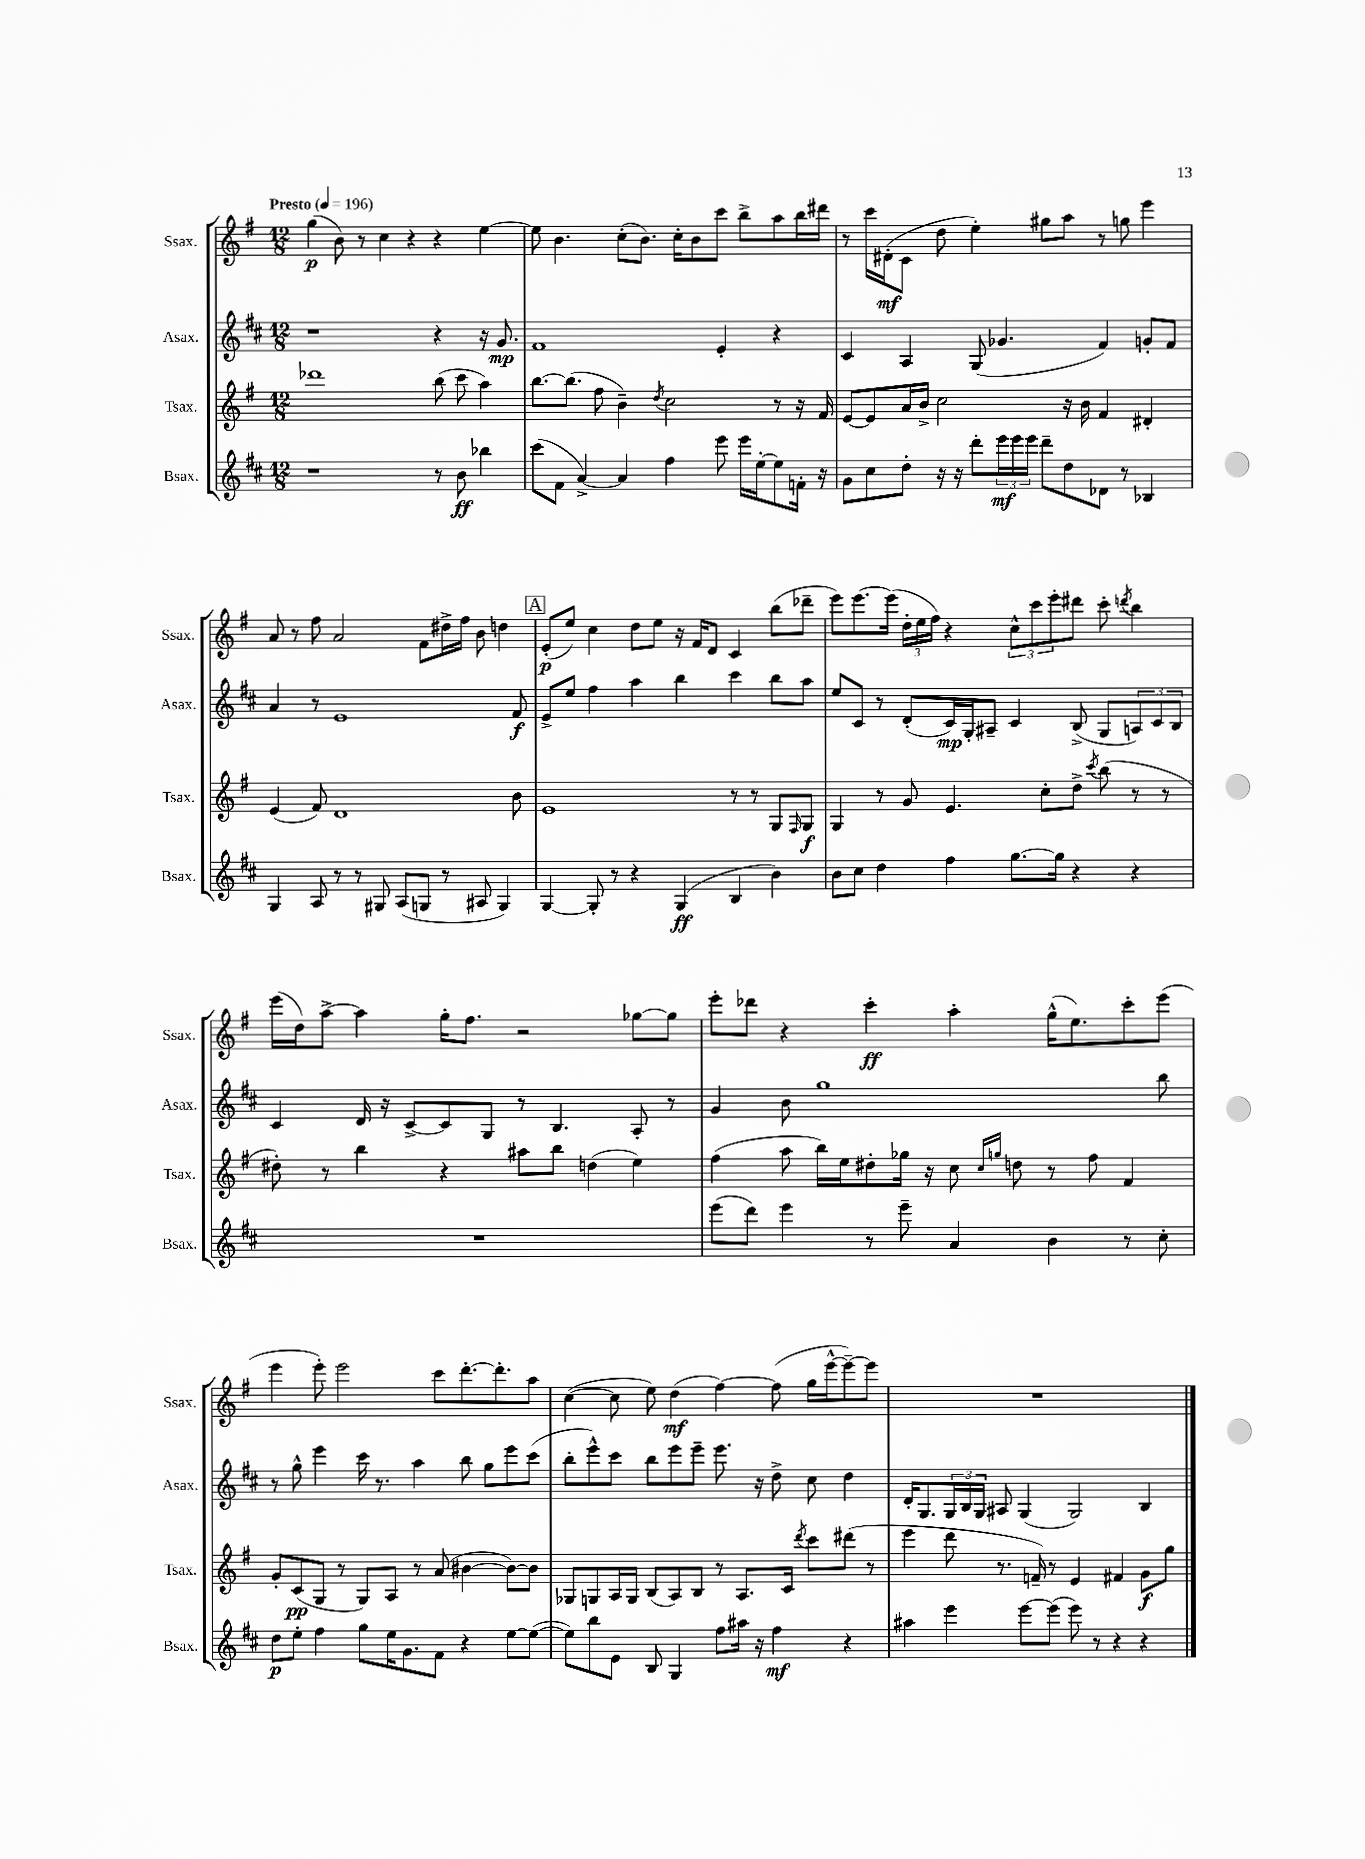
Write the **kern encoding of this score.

**kern	**kern	**kern	**kern
*staff4	*staff3	*staff2	*staff1
*clefG2	*clefG2	*clefG2	*clefG2
*k[f#c#]	*k[f#]	*k[f#c#]	*k[f#]
*M12/8	*M12/8	*M12/8	*M12/8
*MM196	*MM196	*MM196	*MM196
1r	1ddd-	1r	(4gg\
.	.	.	8b\)
.	.	.	8r
.	.	.	4cc\
.	.	.	4r
8r	(8bb\	4r	4r
8b\	8ccc\	.	.
4bb-\	4aa\)	16r	[4ee\
.	.	8.g/	.
=	=	=	=
(8ccc#\L	[8.bb\L	1f#	8ee\]
8f#\J	.	.	4.b\
.	(8.bb\]J	.	.
[4a^/)	.	.	.
.	8ff#\	.	.
4a/]	4b~\)	.	(8cc'\L
.	.	.	8.b\J)
.	8qdd/	.	.
4ff#\	2cc\	.	.
.	.	.	16cc'\LK
.	.	.	8b\
8eee\	.	4e'/	8ccc\J
16eee\LL	.	.	8bb^\L
[16ee'\J	.	.	.
8ee\]	8r	4r	8aa\
16f'\Jk	16r	.	16bb\L
16r	16f#/	.	16ddd#\JJ
=	=	=	=
8g\L	[8e/L	4c#/	8r
8cc#\	8e/]	.	16ccc\LL
.	.	.	(16d#'\J
8dd'\J	16a/L	4A/	8c\J
.	16b^/JJ	.	.
16r	2cc\	.	8dd\
16r	.	.	.
8ddd'\L	.	(8G/	4ee'\)
24eee\L	.	4.g-/	.
24eee\	.	.	.
24eee\JJ	.	.	.
8ddd~\L	.	.	8gg#\L
8dd\	16r	.	8aa\J
.	16b\	.	.
8d-\J	4f#/	4f#/)	8r
8r	.	.	8gg\
4B-/	4d#'/	8g'/L	4eee\
.	.	8f#/J	.
=	=	=	=
4G/	(4e/	4a/	8a/
.	.	.	8r
8A/	8f#/)	8r	8ff#\
8r	1d	1e	2a/
8r	.	.	.
8G#/	.	.	.
(8A/L	.	.	.
8G/J	.	.	8f#\L
8r	.	.	16dd#^\L
.	.	.	16ff#\JJ
8A#/	.	.	8b\
4G/)	.	.	4dd\
.	8b\	8f#/	.
=	=	=	=
[4G/	1e	8e^/L	(8e'/L
.	.	8ee/J	8ee/J)
8G'/]	.	4ff#\	4cc\
8r	.	.	.
4r	.	4aa\	8dd\L
.	.	.	8ee\J
(4G/	.	4bb\	16r
.	.	.	16f#/LK
.	.	.	8d/J
4B/	8r	4ccc#\	4c/
.	8r	.	.
4b\)	8G/L	8bb\L	(8bb\L
.	16qqF#/	.	.
.	8G/J	8aa\J	8ddd-~\J
=	=	=	=
8b\L	4G/	8ee/L	8eee\L)
8cc#\J	.	8c#/J	[8.eee\
4dd\	8r	8r	.
.	.	.	(16eee\]Jk
.	8g/	(8d'/L	24dd'\LL
.	.	.	24ee\
.	.	.	24ff#\JJ)
4ff#\	4.e/	16c#/L)	4r
.	.	16G'/J	.
.	.	8A#~/J	.
[8.gg\L	.	4c#/	12cc^^\L
.	.	.	12ccc\
.	8cc'\L	.	.
.	.	.	12eee'\
16gg\]Jk	.	.	.
4r	8dd^\J	(8B^/	8ddd#\J
.	8qccc/	.	.
.	(8bb\	8G/L	8ccc'\
.	.	.	8qddd/
4r	8r	12A/)	4bb\
.	.	12c#/	.
.	8r	.	.
.	.	12B/J	.
=	=	=	=
1.r	8dd#'\)	4c#/	(16eee\LL
.	.	.	16dd\J)
.	8r	.	[8aa^\J
.	4bb\	16d/	4aa\]
.	.	16r	.
.	.	[8c#^/L	.
.	4r	8c#/]	16gg'\LK
.	.	.	8.ff#\J
.	.	8G/J	.
.	8aa#\L	8r	2r
.	8bb\J	4.B/	.
.	(4dd\	.	.
.	4ee\)	8A'/	[8gg-\L
.	.	8r	8gg-\]J
=	=	=	=
(8eee\L	(4ff#\	4g/	8eee'\L
8ddd\J)	.	.	8ddd-\J
4eee\	8aa\	8b\	4r
.	16bb\LL)	1gg	.
.	16ee\J	.	.
8r	8dd#'\	.	4ccc'\
8eee~\	16gg-\Jk	.	.
.	16r	.	.
4a/	8cc\	.	4aa'\
.	16qqcc/LL	.	.
.	16qqgg/JJ	.	.
.	8dd\	.	.
4b\	8r	.	(16gg^^\LK
.	.	.	8.ee\)
.	8ff#\	.	.
8r	4f#/	.	8ccc'\
8cc#'\	.	8bb\	(8eee\J
=	=	=	=
8dd\L	8g'/L	8r	4eee\
8ee'\J	(8c/	8gg^^\	.
4ff#\	8G/J	4eee\	8eee'\)
.	8r	.	2eee\
8gg\L	8G/L)	16ccc#\	.
.	.	8.r	.
16ee\K	8A/J	.	.
8.g\	.	.	.
.	8r	4aa\	.
8f#\J	(8a/	.	8ccc\L
4r	[4b#\	8bb\	[8.ddd'\
.	.	8gg\L	.
.	.	.	8.ddd'\]
[8ee\L	8b#\_L)	8eee\	.
(8ee\_J	8b#\]J	(8ccc#\J	8aa\J
=	=	=	=
8ee\]L)	8G-/L	8bb'\L	([4cc\
8bb\	8G/	8eee^^\)	.
8e\J	16A/L	8ccc#\J	8cc\]
.	16G/JJ	.	.
8B/	(8B/L	8bb\L	8ee\)
4G/	8A/)	8eee\	(4dd\
.	8B/J	8eee~\J	.
8ff#\L	8r	8.eee\	[4ff#\)
16aa#\Jk	8.A/L	.	.
16r	.	16r	.
4ff#\	.	8dd^\	(8ff#\]
.	16c/Jk	.	.
.	8qddd/	.	.
.	8ccc\L	8cc#\	16gg\LL
.	.	.	[16eee^^\J
4r	(8ddd#\J	4dd\	8eee~\_)
.	8r	.	8eee\]J
=	=	=	=
4aa#\	4eee\	16d'/LK	1.r
.	.	8.G/	.
4eee\	8ddd\	24G/L	.
.	.	24B/	.
.	.	24G/JJ	.
.	8.r	8A#/	.
[8eee\L	.	(4G/	.
.	16f~/)	.	.
(8eee\]J	8r	.	.
8eee\)	4e/	2G/)	.
8r	.	.	.
4r	4f#/	.	.
4r	8g\L	4B/	.
.	8gg\J	.	.
==	==	==	==
*-	*-	*-	*-
